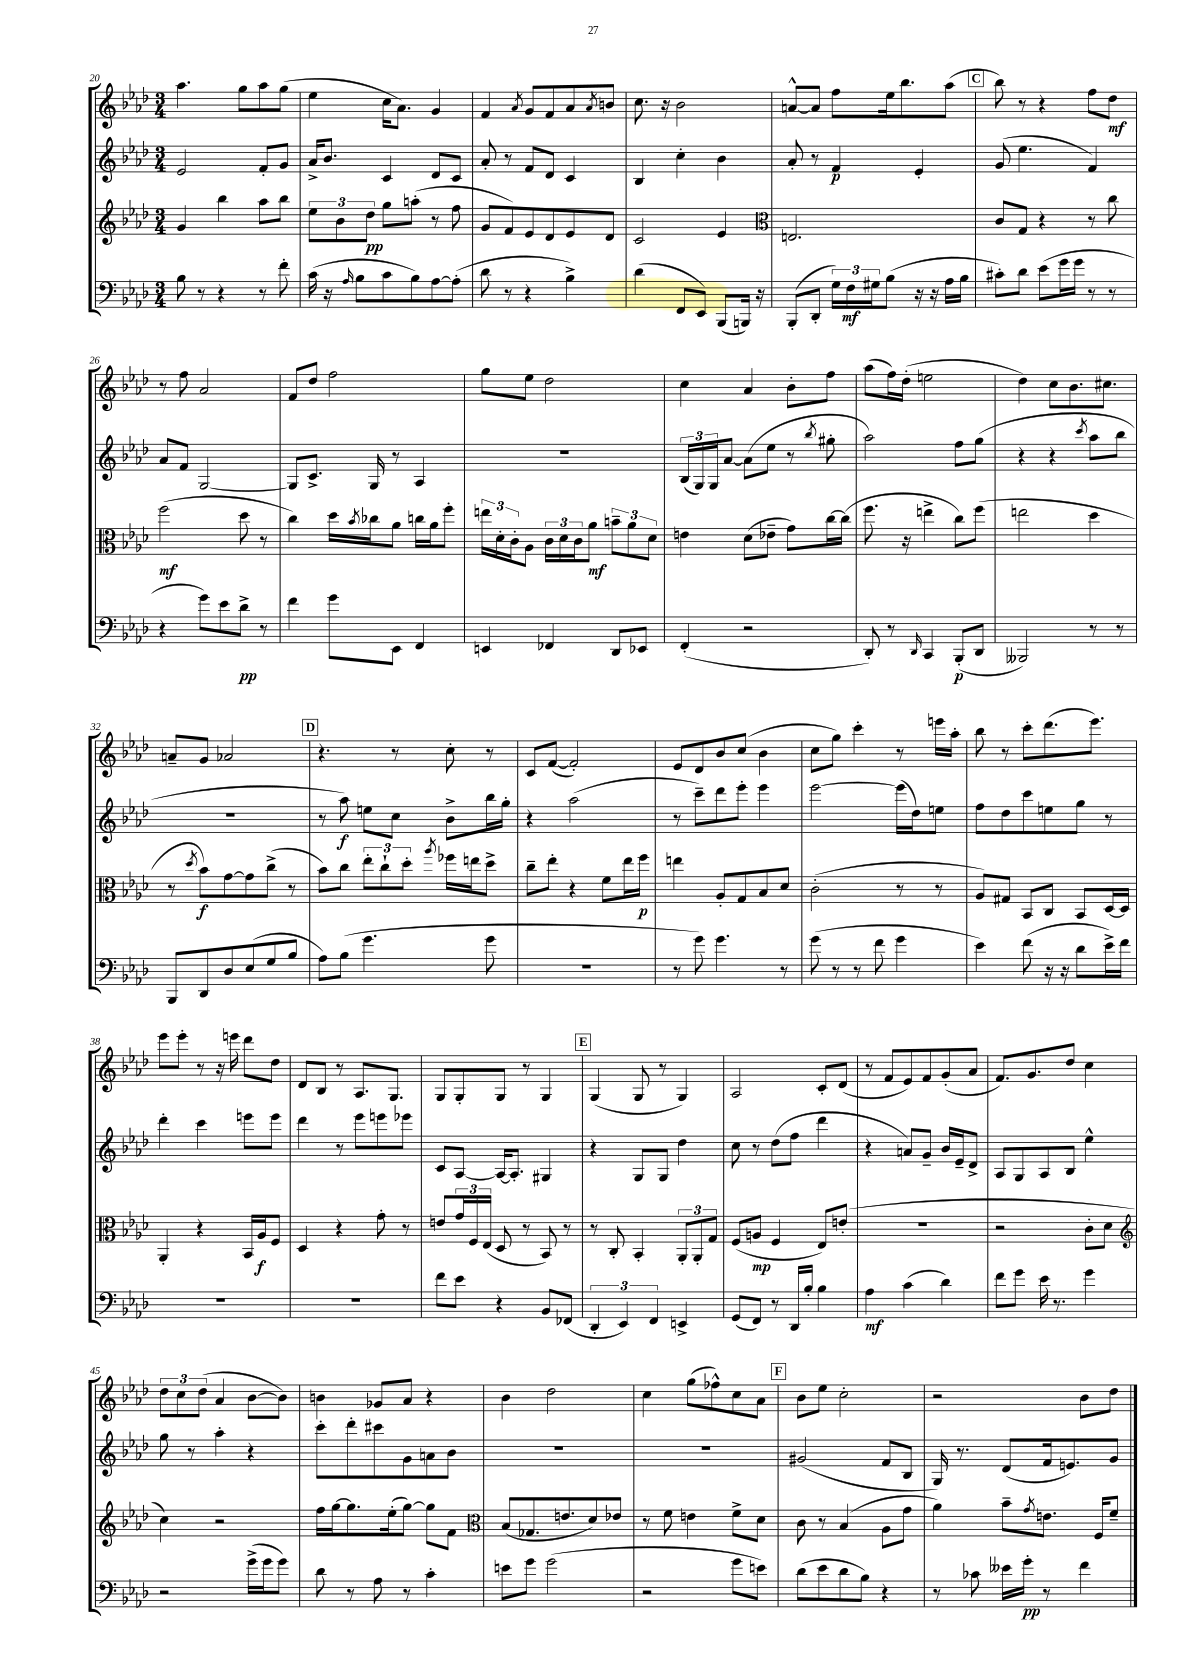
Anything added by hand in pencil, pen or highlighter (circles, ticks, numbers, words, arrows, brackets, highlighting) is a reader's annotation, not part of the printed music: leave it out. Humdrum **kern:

**kern	**dynam	**kern	**dynam	**kern	**dynam	**kern	**dynam
*part4	*part4	*part3	*part3	*part2	*part2	*part1	*part1
*staff4	*staff4	*staff3	*staff3	*staff2	*staff2	*staff1	*staff1
*clefF4	*	*clefG2	*	*clefG2	*	*clefG2	*
*k[b-e-a-d-]	*	*k[b-e-a-d-]	*	*k[b-e-a-d-]	*	*k[b-e-a-d-]	*
*M3/4	*	*M3/4	*	*M3/4	*	*M3/4	*
=20	=20	=20	=20	=20	=20	=20	=20
8B-\	.	4g/	.	2e-/	.	4.aa-\	.
8r	.	.	.	.	.	.	.
4r	.	4bb-\	.	.	.	.	.
.	.	.	.	.	.	8gg\L	.
8r	.	8aa-\L	.	8f'/L	.	8aa-\	.
8f'\	.	8bb-\J	.	8g/J	.	(8gg\J	.
=21	=21	=21	=21	=21	=21	=21	=21
(16c\	.	12ee-\L	.	16a-^/KL	.	4ee-\	.
16r	.	.	.	8.b-/J	.	.	.
.	.	12b-\	.	.	.	.	.
16qqA-/	.	.	.	.	.	.	.
8B-\L	.	.	.	.	.	.	.
.	.	12dd-\J	pp	.	.	.	.
8c\	.	8gg\L	.	4c/	.	16cc\KL	.
.	.	.	.	.	.	8.a-\J)	.
8B-\)	.	(8aan'\J	.	.	.	.	.
[8A-\	.	8r	.	8d-/L	.	4g/	.
(8A-'\J]	.	8ff\	.	8c/J	.	.	.
=22	=22	=22	=22	=22	=22	=22	=22
8d-\	.	8g/L	.	8a-'/	.	4f/	.
8r	.	8f/)	.	8r	.	.	.
.	.	.	.	.	.	8qa-/	.
4r	.	8e-/	.	8f/L	.	8g/L	.
.	.	8d-/	.	8d-/J	.	8f/	.
4B-^\)	.	8e-/	.	4c/	.	8a-/	.
.	.	.	.	.	.	8qa-/	.
.	.	8d-/J	.	.	.	8bn/J	.
=23	=23	=23	=23	=23	=23	=23	=23
(4d-\	.	2c/	.	4B-/	.	8.cc\	.
.	.	.	.	.	.	16r	.
8FF/L	.	.	.	4cc'\	.	2b-\	.
8EE-/J)	.	.	.	.	.	.	.
(8BBB-/L	.	4e-/	.	4b-\	.	.	.
16BBBn/Jk)	.	.	.	.	.	.	.
16r	.	.	.	.	.	.	.
=24	=24	=24	=24	=24	=24	=24	=24
*	*	*clefC3	*	*	*	*	*
(8BBB-'/L	.	2.En/	.	8a-'/	.	[8an^^/L	.
8DD-'/J	.	.	.	8r	.	8a/J]	.
24G\LL)	.	.	.	4f/	p	8ff\L	.
24F\	mf	.	.	.	.	.	.
24G#X\J	.	.	.	.	.	.	.
(8B-\J	.	.	.	.	.	16ee-\k	.
.	.	.	.	.	.	8.bb-\	.
16r	.	.	.	4e-'/	.	.	.
16r	.	.	.	.	.	.	.
16A-\LL	.	.	.	.	.	(8aa-\J	.
16B-\JJ	.	.	.	.	.	.	.
!!LO:REH:place=s1:t=C
=25	=25	=25	=25	=25	=25	=25	=25
8c#X'\L)	.	8c/L	.	(8g/	.	8bb-\)	.
8d-\J	.	8G/J	.	4.ee-\	.	8r	.
(8e-\L	.	4r	.	.	.	4r	.
16g\L	.	.	.	.	.	.	.
16g\JJ	.	.	.	.	.	.	.
8r	.	8r	.	4f/)	.	8ff\L	.
8r	.	8cc\	.	.	.	8dd-\J	mf
!!LO:LB:g=z
=26	=26	=26	=26	=26	=26	=26	=26
4r	.	(2ff\	mf	8a-/L	.	8r	.
.	.	.	.	8f/J	.	8ff\	.
8g\L)	.	.	.	[2G/	.	2a-/	.
8e-\	.	.	.	.	.	.	.
8d-^\J	pp	8dd-\	.	.	.	.	.
8r	.	8r	.	.	.	.	.
=27	=27	=27	=27	=27	=27	=27	=27
4f\	.	4cc\)	.	8G/L]	.	8f/L	.
.	.	.	.	8.c^/J	.	8dd-/J	.
8g\L	.	16dd-\LL	.	.	.	2ff\	.
.	.	8qb-/	.	.	.	.	.
.	.	16cc-X\J	.	16G/	.	.	.
8EE-\J	.	8a-\J	.	8r	.	.	.
4FF/	.	16ccn\LL	.	4A-/	.	.	.
.	.	16a-\J	.	.	.	.	.
.	.	8ff'\J	.	.	.	.	.
=28	=28	=28	=28	=28	=28	=28	=28
4EEn/	.	24een\LL	.	2.r	.	8gg\L	.
.	.	24d-'\	.	.	.	.	.
.	.	24c'\J	.	.	.	.	.
.	.	8A-\J	.	.	.	8ee-\J	.
4FF-X/	.	24c\LL	.	.	.	2dd-\	.
.	.	24d-\	.	.	.	.	.
.	.	24c\J	.	.	.	.	.
.	.	8a-\J	mf	.	.	.	.
8DD-/L	.	12bn~\L	.	.	.	.	.
.	.	12a-\	.	.	.	.	.
8EE-X/J	.	.	.	.	.	.	.
.	.	12d-\J	.	.	.	.	.
=29	=29	=29	=29	=29	=29	=29	=29
(4FF'/	.	4en\	.	(24B-/LL	.	4cc\	.
.	.	.	.	24G/)	.	.	.
.	.	.	.	24G/J	.	.	.
.	.	.	.	[8a-/J	.	.	.
2r	.	(8d-\L	.	(8a-\L]	.	4a-/	.
.	.	8e-X~\J	.	8ee-\J	.	.	.
.	.	8g\L)	.	8r	.	8b-'\L	.
.	.	.	.	8qbb-/	.	.	.
.	.	[16cc\L	.	8gg#X'\	.	8ff\J	.
.	.	(16cc\JJ]	.	.	.	.	.
=30	=30	=30	=30	=30	=30	=30	=30
8DD-'/)	.	8.ff\	.	2aa-\)	.	(8aa-\L	.
8r	.	.	.	.	.	16ff\L)	.
.	.	16r	.	.	.	(16dd-'\JJ	.
16qqDD-/	.	.	.	.	.	.	.
4CC/	.	4een^\	.	.	.	2een\	.
(8BBB-'/L	p	8cc\L)	.	8ff\L	.	.	.
8DD-/J	.	(8ff\J	.	(8gg\J	.	.	.
=31	=31	=31	=31	=31	=31	=31	=31
2BBB--X/)	.	2een\	.	4r	.	4dd-\)	.
.	.	.	.	4r	.	8cc\L	.
.	.	.	.	.	.	8.b-\	.
.	.	.	.	8qccc/	.	.	.
8r	.	4dd-\	.	8aa-\L	.	.	.
.	.	.	.	.	.	8.cc#X\J	.
8r	.	.	.	8bb-\J	.	.	.
!!LO:LB:g=z
=32	=32	=32	=32	=32	=32	=32	=32
8BBB-/L	.	8r	.	2.r	.	8an~/L	.
.	.	8qdd-/	.	.	.	.	.
8DD-/	.	8b-\L)	f	.	.	8g/J	.
8D-/	.	[8g\	.	.	.	2a-X/	.
(8E-/	.	8g\]	.	.	.	.	.
8G/	.	(8cc^\J	.	.	.	.	.
8B-/J	.	8r	.	.	.	.	.
!!LO:REH:place=s1:t=D
=33	=33	=33	=33	=33	=33	=33	=33
8A-\L)	.	8b-\L)	.	8r	.	4.r	.
(8B-\J	.	8cc\J	.	8aa-\)	f	.	.
4.g\	.	12ee-'\L	.	8een\L	.	.	.
.	.	12cc`\	.	.	.	.	.
.	.	.	.	8cc\J	.	8r	.
.	.	12dd-'\J	.	.	.	.	.
.	.	8qaa-/	.	.	.	.	.
.	.	16ff-X\LL	.	8b-^\L	.	8cc'\	.
.	.	16een\J	.	.	.	.	.
8g\	.	8dd-^\J	.	16bb-\L	.	8r	.
.	.	.	.	16gg'\JJ	.	.	.
=34	=34	=34	=34	=34	=34	=34	=34
2.r	.	8cc~\L	.	4r	.	8c/L	.
.	.	8ee-'\J	.	.	.	([8f/J	.
.	.	4r	.	(2aa-\	.	2f'/])	.
.	.	8f\L	.	.	.	.	.
.	.	16ee-\L	.	.	.	.	.
.	.	16ff\JJ	p	.	.	.	.
=35	=35	=35	=35	=35	=35	=35	=35
8r	.	4een\	.	8r	.	8e-/L	.
8g\)	.	.	.	8ccc~\L)	.	8d-/	.
4.g\	.	8A-'/L	.	8ddd-\	.	8b-/	.
.	.	8G/	.	8eee-'\J	.	(8cc/J	.
.	.	8B-/	.	4eee-\	.	4b-\	.
8r	.	8d-/J	.	.	.	.	.
=36	=36	=36	=36	=36	=36	=36	=36
(8g\	.	(2c'\	.	[2eee-\	.	8cc\L	.
8r	.	.	.	.	.	8gg\J)	.
8r	.	.	.	.	.	4ccc'\	.
8f\	.	.	.	.	.	.	.
4g\	.	8r	.	(16eee-\LL]	.	8r	.
.	.	.	.	16dd-\J)	.	.	.
.	.	8r	.	8een\J	.	16eeen\LL	.
.	.	.	.	.	.	16aa-'\JJ	.
=37	=37	=37	=37	=37	=37	=37	=37
4e-\)	.	8A-/L)	.	8ff\L	.	8bb-\	.
.	.	8G#X/J	.	8dd-\	.	8r	.
(8f\	.	8BB-/L	.	8ccc\	.	8ccc'\L	.
16r	.	8C/J	.	8een\	.	(8.ddd-\	.
16r	.	.	.	.	.	.	.
8d-\L	.	8BB-/L	.	8gg\J	.	.	.
.	.	.	.	.	.	8.eee-\J)	.
16e-^\L)	.	[16D-/L	.	8r	.	.	.
16f\JJ	.	16D-/JJ]	.	.	.	.	.
!!LO:LB:g=z
=38	=38	=38	=38	=38	=38	=38	=38
2.r	.	4AA-'/	.	4ddd-'\	.	8eee-\L	.
.	.	.	.	.	.	8eee-'\J	.
.	.	4r	.	4ccc\	.	8r	.
.	.	.	.	.	.	16r	.
.	.	.	.	.	.	16eeen\	.
.	.	16BB-/LL	.	8eeen\L	.	8ddd-\L	.
.	.	16A-/J	f	.	.	.	.
.	.	8F/J	.	8eee\J	.	8dd-\J	.
=39	=39	=39	=39	=39	=39	=39	=39
2.r	.	4D-/	.	4ddd-\	.	8d-/L	.
.	.	.	.	.	.	8B-/J	.
.	.	4r	.	8r	.	8r	.
.	.	.	.	8eee-\L	.	8.A-/L	.
.	.	8g'\	.	8eeen\	.	.	.
.	.	.	.	.	.	8.G/J	.
.	.	8r	.	8eee-X\J	.	.	.
=40	=40	=40	=40	=40	=40	=40	=40
8f\L	.	8en/L	.	8c/L	.	8G/L	.
8e-\J	.	24g/L	.	[8A-/J	.	8G'/	.
.	.	24F/	.	.	.	.	.
.	.	(24E-/JJ	.	.	.	.	.
4r	.	8D-/	.	16A-/KL_	.	8G/J	.
.	.	.	.	8.A-'/J]	.	.	.
.	.	8r	.	.	.	8r	.
8BB-/L	.	8BB-/)	.	4G#X/	.	4G/	.
(8FF-X/J	.	8r	.	.	.	.	.
!!LO:REH:place=s1:t=E
=41	=41	=41	=41	=41	=41	=41	=41
6DD-'/	.	8r	.	4r	.	(4G/	.
.	.	8C'/	.	.	.	.	.
6EE-/)	.	.	.	.	.	.	.
.	.	4BB-'/	.	8G/L	.	8G/	.
6FF/	.	.	.	.	.	.	.
.	.	.	.	8G/J	.	8r	.
4EEn^/	.	12AA-'/L	.	4dd-\	.	4G/)	.
.	.	12AA-'/	.	.	.	.	.
.	.	12G/J	.	.	.	.	.
=42	=42	=42	=42	=42	=42	=42	=42
(8GG/L	.	(8F/L	.	8cc\	.	2A-/	.
8FF/J)	.	8An/J	mp	8r	.	.	.
8r	.	4F/	.	(8dd-\L	.	.	.
16DD-/LL	.	.	.	8ff\J	.	.	.
16B-'/JJ	.	.	.	.	.	.	.
4B-\	.	8E-/L)	.	4ddd-\	.	8c'/L	.
.	.	(8en'/J	.	.	.	(8d-/J	.
=43	=43	=43	=43	=43	=43	=43	=43
4A-\	mf	2.r	.	4r	.	8r	.
.	.	.	.	.	.	8f/L	.
(4c\	.	.	.	8an/L)	.	8e-/)	.
.	.	.	.	8g~/J	.	8f/	.
4d-\)	.	.	.	16b-/LL	.	(8g'/	.
.	.	.	.	16e-~/J	.	.	.
.	.	.	.	8d-^/J	.	8a-/J	.
=44	=44	=44	=44	=44	=44	=44	=44
8f\L	.	2r	.	8A-/L	.	8.f/L)	.
8g\J	.	.	.	8G/	.	.	.
.	.	.	.	.	.	8.g/	.
16e-\	.	.	.	8A-/	.	.	.
8.r	.	.	.	.	.	.	.
.	.	.	.	8B-/J	.	8dd-/J	.
4g\	.	8c'\L	.	4ee-^^\	.	4cc\	.
.	.	8d-\J	.	.	.	.	.
!!LO:LB:g=z
=45	=45	=45	=45	=45	=45	=45	=45
*	*	*clefG2	*	*	*	*	*
2r	.	4cc\)	.	8gg\	.	12dd-\L	.
.	.	.	.	.	.	12cc\	.
.	.	.	.	8r	.	.	.
.	.	.	.	.	.	(12dd-\J	.
.	.	2r	.	4aa-'\	.	4a-/	.
(16g^\LL	.	.	.	4r	.	[8b-\L	.
16g\J	.	.	.	.	.	.	.
8g\J)	.	.	.	.	.	8b-\J])	.
=46	=46	=46	=46	=46	=46	=46	=46
8d-\	.	16ff\LL	.	8ccc'\L	.	4bn\	.
.	.	[16gg\J	.	.	.	.	.
8r	.	8.gg\]	.	8ddd-'\	.	.	.
8A-\	.	.	.	8ccc#X\	.	8g-X/L	.
.	.	(16ee-'\k	.	.	.	.	.
8r	.	[8gg\J)	.	8g\	.	8a-/J	.
4c'\	.	8gg\L]	.	8an\	.	4r	.
.	.	8f\J	.	8b-\J	.	.	.
=47	=47	=47	=47	=47	=47	=47	=47
*	*	*clefC3	*	*	*	*	*
8en\L	.	(8B-/L	.	2.r	.	4b-\	.
8g\J	.	8.G-X/	.	.	.	.	.
(2g\	.	.	.	.	.	2dd-\	.
.	.	8.en/	.	.	.	.	.
.	.	8d-/)	.	.	.	.	.
.	.	8e-X/J	.	.	.	.	.
=48	=48	=48	=48	=48	=48	=48	=48
2r	.	8r	.	2.r	.	4cc\	.
.	.	8f\	.	.	.	.	.
.	.	4en\	.	.	.	(8gg\L	.
.	.	.	.	.	.	8ff-X^^\)	.
8g\L	.	8f^\L	.	.	.	8cc\	.
8en\J)	.	8d-\J	.	.	.	8a-\J	.
!!LO:REH:place=s1:t=F
=49	=49	=49	=49	=49	=49	=49	=49
(8d-\L	.	8c\	.	(2g#X/	.	8b-\L	.
8e-\	.	8r	.	.	.	8ee-\J	.
8d-\	.	(4B-/	.	.	.	2cc'\	.
8B-\J)	.	.	.	.	.	.	.
4r	.	8A-\L	.	8f/L	.	.	.
.	.	8g\J	.	8B-/J	.	.	.
=50	=50	=50	=50	=50	=50	=50	=50
8r	.	4a-\)	.	16G/)	.	2r	.
.	.	.	.	8.r	.	.	.
8c-X\	.	.	.	.	.	.	.
16e--X\LL	.	8b-~\L	.	(8d-/L	.	.	.
16g'\JJ	pp	.	.	.	.	.	.
.	.	8qg/	.	.	.	.	.
8r	.	8.en\J	.	16f/k	.	.	.
.	.	.	.	8.en/)	.	.	.
4f\	.	.	.	.	.	8b-\L	.
.	.	16F/KL	.	.	.	.	.
.	.	8f~/J	.	8g/J	.	8dd-\J	.
==	==	==	==	==	==	==	==
*-	*-	*-	*-	*-	*-	*-	*-
